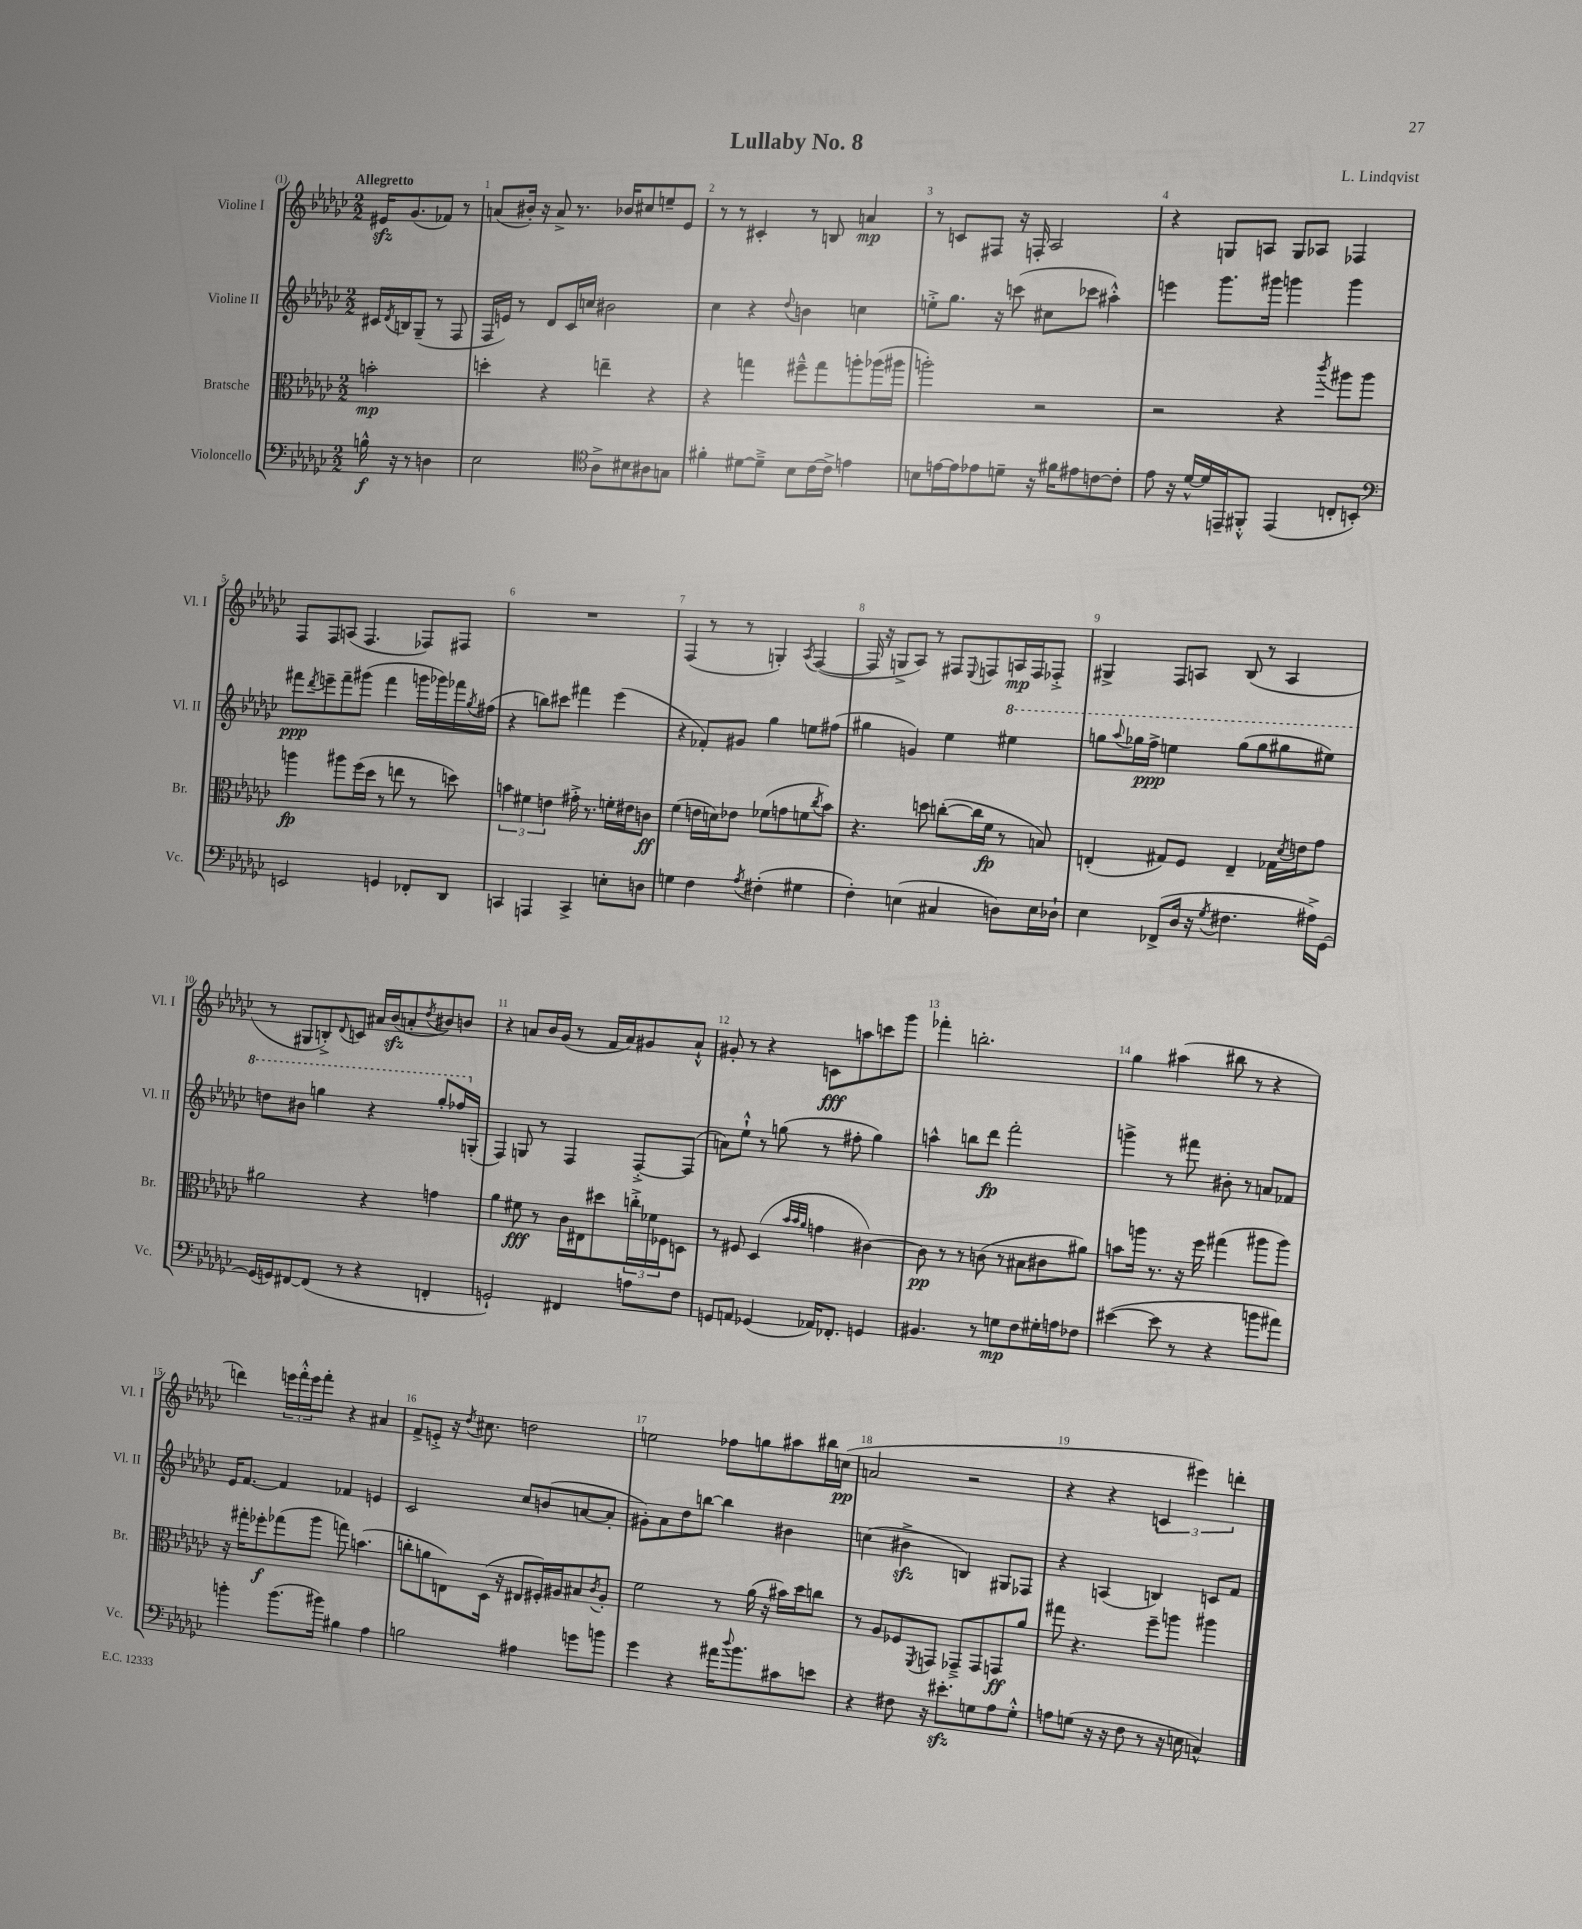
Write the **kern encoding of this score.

**kern	**dynam	**kern	**dynam	**kern	**dynam	**kern	**dynam
*part4	*part4	*part3	*part3	*part2	*part2	*part1	*part1
*staff4	*staff4	*staff3	*staff3	*staff2	*staff2	*staff1	*staff1
*I"Violoncello	*	*I"Bratsche	*	*I"Violine II	*	*I"Violine I	*
*I'Vc.	*	*I'Br.	*	*I'Vl. II	*	*I'Vl. I	*
*clefF4	*	*clefC3	*	*clefG2	*	*clefG2	*
*k[b-e-a-d-g-c-]	*	*k[b-e-a-d-g-c-]	*	*k[b-e-a-d-g-c-]	*	*k[b-e-a-d-g-c-]	*
*M2/2	*	*M2/2	*	*M2/2	*	*M2/2	*
=	=	=	=	=	=	=	=
!	!	!	!	!	!	!LO:TX:a:B:t=Allegretto	!
16Bn^^\	f	2bn'\	mp	16c#X/LL	.	16e#Xzz/KL	.
.	.	.	.	8qd-/	.	.	.
16r	.	.	.	16Bn/J	.	(8.g-/	.
8r	.	.	.	(8G-~/J	.	.	.
4Dn\	.	.	.	8r	.	8f-X/J)	.
.	.	.	.	8F/	.	8r	.
=1	=1	=1	=1	=1	=1	=1	=1
2E-\	.	4ddn'\	.	16F/LL	.	(8an/L	.
.	.	.	.	16en/JJ)	.	.	.
.	.	.	.	8r	.	16b#X'/Jk)	.
.	.	.	.	.	.	16r	.
.	.	4r	.	8d-/L	.	8a^/	.
.	.	.	.	16c-/L	.	8.r	.
.	.	.	.	16ccn/JJ	.	.	.
*clefC4	*	*	*	*	*	*	*
8A-^\L	.	4een~\	.	2b#X\	.	.	.
.	.	.	.	.	.	16b-X/KL	.
8B#X\	.	.	.	.	.	8cc#X/	.
8A#X\	.	4r	.	.	.	8een~/	.
8Gn\J	.	.	.	.	.	8e-/J	.
=2	=2	=2	=2	=2	=2	=2	=2
4f#X'\	.	4r	.	4cc-\	.	8r	.
.	.	.	.	.	.	8r	.
[8d#X\L	.	4ggn\	.	4r	.	4c#X'/	.
8d#~^\J]	.	.	.	.	.	.	.
.	.	.	.	8qqdd-/	.	.	.
8B-\L	.	8ff#X~^^\L	.	4bn\	.	8r	.
[16c-\L	.	8gg\	.	.	.	8Bn/	.
16c-^\JJ]	.	.	.	.	.	.	.
4en\	.	8aan'\	.	4ccn\	.	4an/	mp
.	.	(16aa-X\L	.	.	.	.	.
.	.	16aa#X\JJ	.	.	.	.	.
=3	=3	=3	=3	=3	=3	=3	=3
8Bn\L	.	2aan'\)	.	8een'^\L	.	8r	.
[16en\L	.	.	.	8.gg-\J	.	8cn/L	.
16e\J]	.	.	.	.	.	.	.
8e-X\	.	.	.	.	.	8F#X/J	.
.	.	.	.	16r	.	.	.
8dn~\J	.	.	.	(8cccn\	.	16r	.
.	.	.	.	.	.	16Fn'/	.
16r	.	2r	.	8cc#X\L	.	2A-/	.
16f#X\KL	.	.	.	.	.	.	.
8e#X\	.	.	.	8ccc-X\J	.	.	.
[8cn\	.	.	.	4aa#X'^^\)	.	.	.
8c'\J]	.	.	.	.	.	.	.
=4	=4	=4	=4	=4	=4	=4	=4
8e-\	.	2r	.	4eeen\	.	4r	.
16r	.	.	.	.	.	.	.
[16d-^^/LL	.	.	.	.	.	.	.
16d-/]	.	.	.	8.ggg-\L	.	8Gn/L	.
16EEn~/J	.	.	.	.	.	.	.
8FF#X'^^/J	.	.	.	.	.	8An/J	.
.	.	.	.	16ggg#X\Jk	.	.	.
(4EE/	.	4r	.	4gggn\	.	8G/L	.
.	.	.	.	.	.	8A-X/J	.
.	.	8qccc-/	.	.	.	.	.
8Cn'/L	.	8aa#X\L	.	4ggg\	.	4F-X/	.
8BBn'/J)	.	8aa#\J	.	.	.	.	.
!!LO:LB:g=z
=5	=5	=5	=5	=5	=5	=5	=5
*clefF4	*	*	*	*	*	*	*
2EEn/	.	4aan\	fp	8fff#X\L	ppp	8F/L	.
.	.	.	.	8qddd-/	.	.	.
.	.	.	.	8eeen~\	.	8F/	.
.	.	8aa#X\L	.	8fff#~\	.	(8An/J	.
.	.	(16ff\L	.	(8ggg#X\J	.	4.F/	.
.	.	16dd-\JJ	.	.	.	.	.
4GGn/	.	8r	.	4fff#\	.	.	.
.	.	8een\	.	.	.	.	.
8FF-X'/L	.	8r	.	16gggn\LL	.	8F-X/L)	.
.	.	.	.	16ggg-X\)	.	.	.
8DD-/J	.	8ddn\)	.	16fff-X\	.	8F#X/J	.
.	.	.	.	8qgg-/	.	.	.
.	.	.	.	(16ff#X\JJ	.	.	.
=6	=6	=6	=6	=6	=6	=6	=6
4CCn/	.	6bn\	.	4r	.	1r	.
.	.	6f#X\	.	.	.	.	.
4AAAn/	.	.	.	8bbn\L)	.	.	.
.	.	6en\	.	.	.	.	.
.	.	.	.	8ccc#X\J	.	.	.
4CC^/	.	16g#X'^\	.	4fff#X\	.	.	.
.	.	8.r	.	.	.	.	.
8En'\L	.	16fn'\LL	.	(4eee-\	.	.	.
.	.	16e#X\J	.	.	.	.	.
8Dn\J	.	8cn\J	ff	.	.	.	.
=7	=7	=7	=7	=7	=7	=7	=7
4Gn\	.	(4f\	.	4r	.	(4F/	.
4F\	.	16en\LL	.	8f-X'/L)	.	8r	.
.	.	16dn\J)	.	.	.	.	.
.	.	8e-X\J	.	8g#X/J	.	8r	.
8qA-/	.	.	.	.	.	.	.
(4F#X'\	.	(8f-X\L	.	4gg-\	.	4Gn'/)	.
.	.	8gn\	.	.	.	.	.
.	.	.	.	.	.	8qA-/	.
4G#X\	.	8fn\	.	8een\L	.	([4F/	.
.	.	8qcc-/	.	.	.	.	.
.	.	8b-\J)	.	(8ff#X\J	.	.	.
=8	=8	=8	=8	=8	=8	=8	=8
4F'\)	.	4.r	.	4gg#X\	.	16F/]	.
.	.	.	.	.	.	16r	.
.	.	.	.	.	.	8Gn^/L	.
(4En\	.	.	.	4gn/)	.	8A-/J)	.
.	.	8ddn\	.	.	.	8r	.
4C#X/	.	([8ccn'\L	.	4ee-\	.	8F#X/L	.
.	.	.	.	.	.	8qqE-/	.
.	.	16cc\L]	.	.	.	8Fn/	.
.	.	16f\JJ	fp	.	.	.	.
*	*	*	*	*8va	*	*	*
8Dn\L)	.	8r	.	4eee#X\	.	16An/L	mp
.	.	.	.	.	.	16F/J	.
16E\L	.	8Bn/)	.	.	.	8F-X'^/J	.
16D-X`\JJ	.	.	.	.	.	.	.
=9	=9	=9	=9	=9	=9	=9	=9
4E-\	.	(4En'/	.	8gggn\L	.	4G#X^/	.
.	.	.	.	8qqaaa-/	.	.	.
.	.	.	.	16ggg-X\L	.	.	.
.	.	.	.	16fff^\JJ	ppp	.	.
(8FF-X^/L	.	8G#X/L)	.	4eeen\	.	8F/L	.
16D-/Jk	.	8F/J	.	.	.	8An/J	.
16r	.	.	.	.	.	.	.
8qG-/	.	.	.	.	.	.	.
4.F#X\	.	4E~/	.	(8ggg-\L	.	(8B-/	.
.	.	.	.	8ggg-\	.	8r	.
.	.	16G-X\LL	.	8ggg#X\	.	4A/	.
.	.	8qd-/	.	.	.	.	.
.	.	16en\J	.	.	.	.	.
16A#X^\LL)	.	8g-\J	.	8eee#X\J)	.	.	.
[16GG-\JJ	.	.	.	.	.	.	.
!!LO:LB:g=z
=10	=10	=10	=10	=10	=10	=10	=10
(16GG-/LL]	.	2a#X\	.	8dddn\L	.	8r	.
16GGn/J)	.	.	.	.	.	.	.
[8FF#X/	.	.	.	8bb#X\J	.	8G#X/L	.
(8FF#/J]	.	.	.	4gggn\	.	8Bn'^/)	.
.	.	.	.	.	.	8qqd-/	.
8r	.	.	.	.	.	8cn/J	.
4r	.	4r	.	4r	.	16a#X/LL	.
.	.	.	.	.	.	(16b-zz/J	.
.	.	.	.	.	.	8an'/	.
.	.	.	.	.	.	8qdd-/	.
4FFn'/	.	4gn\	.	8ggg'/L	.	8b#X/)	.
.	.	.	.	16fff-X/L	.	8bn/J	.
*	*	*	*	*X8va	*	*	*
.	.	.	.	(16Gn'/JJ	.	.	.
=11	=11	=11	=11	=11	=11	=11	=11
2GGn`/)	.	4a-\	.	4F/)	.	4r	.
.	.	8f#X\	fff	8Gn/	.	8an/L	.
.	.	8r	.	8r	.	16b-/L	.
.	.	.	.	.	.	(16g-/JJ	.
4FF#X/	.	16c-\LL	.	4F/	.	8r	.
.	.	16E#X\J	.	.	.	.	.
.	.	8dd#X\	.	.	.	16f/LL	.
.	.	.	.	.	.	16a/J)	.
8An\L	.	24ccn'^\L	.	[8F'^/L	.	8g#X/	.
.	.	24f-X\	.	.	.	.	.
.	.	24F-X\J	.	.	.	.	.
8F\J	.	8Dn\J	.	(8F/J]	.	8a`^^/J	.
=12	=12	=12	=12	=12	=12	=12	=12
8GGn/L	.	8r	.	8an\L)	.	8g#X'/	.
8AAn/J	.	8F#X/	.	8ee-`^^\J	.	8r	.
(4GG-X/	.	(4D-/	.	8r	.	4r	.
.	.	.	.	(8ggn\	.	.	.
.	.	32qqb-/LLL	.	.	.	.	.
.	.	32qqb-/	.	.	.	.	.
.	.	32qqa-/JJJ	.	.	.	.	.
16AA-X/KL)	.	4gn\	.	8r	.	8cn\L	fff
8.FF-X'/J	.	.	.	.	.	.	.
.	.	.	.	8ff#X'\	.	8aan\	.
4GGn/	.	[4c#X\)	.	4gg\)	.	8cccn\	.
.	.	.	.	.	.	8ggg-\J	.
=13	=13	=13	=13	=13	=13	=13	=13
4.BB#X/	.	8c#\]	pp	4aan^^\	.	4fff-X'\	.
.	.	8r	.	.	.	.	.
.	.	8r	.	8bbn\L	.	2.bbn'\	.
8r	.	(8cn\	.	8ddd-\J	fp	.	.
8Gn\L	mp	8r	.	2fff'\	.	.	.
8F\	.	8B#X\L	.	.	.	.	.
16G#X'\L	.	8c#X\	.	.	.	.	.
16An\J	.	.	.	.	.	.	.
8F-X\J	.	8a#X\J)	.	.	.	.	.
=14	=14	=14	=14	=14	=14	=14	=14
([4e#X\	.	8bn\L	.	4gggn^\	.	4gg-\	.
.	.	16aan\Jk	.	.	.	.	.
.	.	8.r	.	.	.	.	.
8e#\]	.	.	.	8r	.	(4aa#X\	.
8r	.	16r	.	8fff#X\	.	.	.
.	.	16ff\	.	.	.	.	.
4r	.	(4gg#X\	.	8b#X'\	.	8bb#X\	.
.	.	.	.	8r	.	8r	.
8bn\L	.	8aa#X\L	.	8an/L	.	4r	.
8a#X\J)	.	8aa#\J)	.	8f-X/J	.	.	.
!!LO:LB:g=z
=15	=15	=15	=15	=15	=15	=15	=15
4bn'\	.	16r	.	16e-/KL	.	4dddn\)	.
.	.	16gg#X'\KL	.	[8.f/J	.	.	.
.	.	8ff-X'\	f	.	.	.	.
(8.b\L	.	(8gg-X\	.	4f/]	.	24eeen\LL	.
.	.	.	.	.	.	24fff'^^\	.
.	.	.	.	.	.	24eee\J	.
.	.	8aa-\J	.	.	.	8fff'\J	.
16b#X\Jk)	.	.	.	.	.	.	.
4B#X\	.	8ggn\)	.	4f-X/	.	4r	.
.	.	(4.bn\	.	.	.	.	.
4A-\	.	.	.	4en/	.	4a#X/	.
=16	=16	=16	=16	=16	=16	=16	=16
2Bn\	.	8ccn'\L	.	2c-/	.	8f^/L	.
.	.	8an\	.	.	.	8en'^/J	.
.	.	8En\)	.	.	.	16r	.
.	.	.	.	.	.	8qdd-/	.
.	.	.	.	.	.	8.cc#X\	.
.	.	(16D-\Jk	.	.	.	.	.
.	.	16r	.	.	.	.	.
4A#X\	.	8E#X/L	.	8cc-/L	.	2ddn\	.
.	.	16F#X'/L)	.	(8bn/	.	.	.
.	.	16A#X/J	.	.	.	.	.
8gn\L	.	8B#X/	.	[8an/	.	.	.
.	.	8qc-/	.	.	.	.	.
8bn\J	.	8A#'/J	.	8a'/J]	.	.	.
=17	=17	=17	=17	=17	=17	=17	=17
4g-\	.	2f\	.	8g#X'\L)	.	2een\	.
.	.	.	.	8a-\	.	.	.
4r	.	.	.	8dd-\	.	.	.
.	.	.	.	[8bbn\J	.	.	.
16a#X\KL	.	8r	.	4bb\]	.	8ff-X\L	.
8qqdd-/	.	.	.	.	.	.	.
8.b-\	.	.	.	.	.	.	.
.	.	(16a-\	.	.	.	8ggn\	.
.	.	16r	.	.	.	.	.
8c#X\	.	16b#X\LL)	.	4b#X\	.	8aa#X\	.
.	.	16dd-\J	.	.	.	.	.
8en\J	.	8ccn\J	.	.	.	16bb#X\L	.
.	.	.	.	.	.	(16ccn\JJ	pp
=18	=18	=18	=18	=18	=18	=18	=18
4r	.	8r	.	(4ccn\	.	2an/	.
.	.	8A-/L	.	.	.	.	.
8F#X\	.	8F-X/	.	4b#Xzz^\	.	.	.
.	.	8qFF/	.	.	.	.	.
16r	.	8GGn/J	.	.	.	.	.
8.e#Xzz'\L	.	.	.	.	.	.	.
.	.	8GG-X~^/L	.	4Bn/)	.	2r	.
8Gn\	.	8GG-/	.	.	.	.	.
8A-\	.	8GGn/	ff	8G#X/L	.	.	.
8G'^^\J	.	8a-/J	.	8F-X/J	.	.	.
=19	=19	=19	=19	=19	=19	=19	=19
8An\L	.	8gg#X\	.	4r	.	4r	.
(8Gn\J	.	4.r	.	.	.	.	.
16r	.	.	.	(4An/	.	4r	.
16r	.	.	.	.	.	.	.
8F\	.	.	.	.	.	.	.
8r	.	8ff~\L	.	4Bn/)	.	6cn/	.
16r	.	8aan\J	.	.	.	.	.
.	.	.	.	.	.	6eee#X\)	.
16En\	.	.	.	.	.	.	.
4Cn^^/)	.	4aa#X\	.	8cn/L	.	.	.
.	.	.	.	.	.	6dddn'\	.
.	.	.	.	8f/J	.	.	.
==	==	==	==	==	==	==	==
*-	*-	*-	*-	*-	*-	*-	*-
